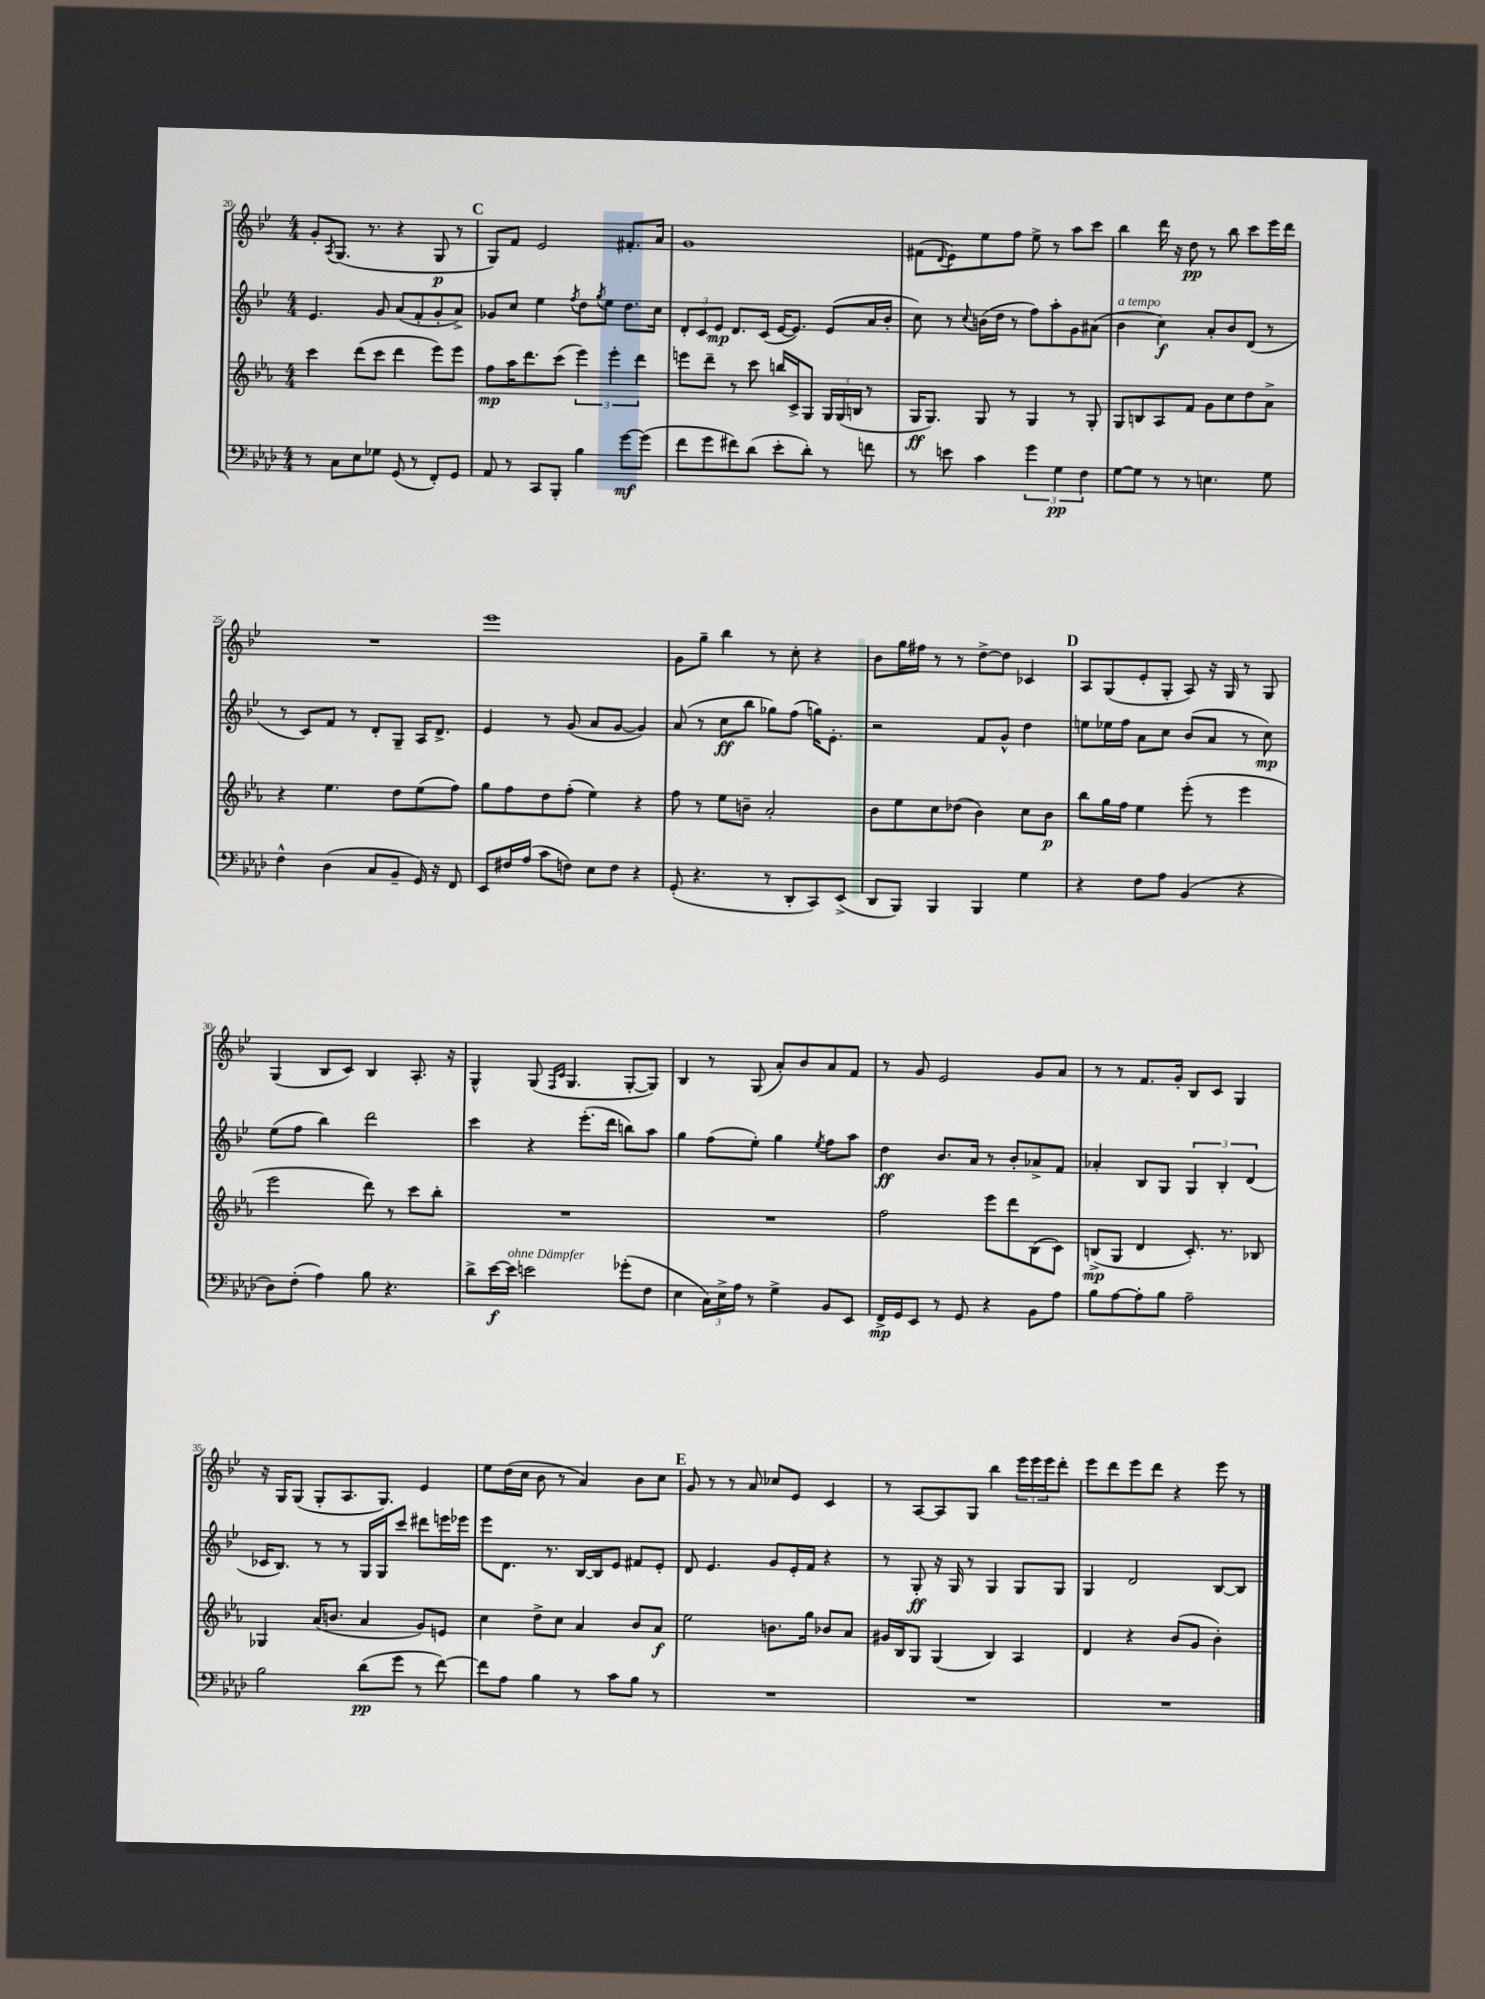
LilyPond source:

<<
\new StaffGroup <<
\new Staff = "s0" {
    \clef treble \key bes \major \numericTimeSignature \time 4/4
    g'8-. \acciaccatura { a8 } g8.( r8. r4 g8\p r8 |
    \mark \markup { \bold "C" } g8) f'8 ees'2 fis'8.-. a'16 |
    g'1 |
    fis'8( \appoggiatura { d'8 } ees'8) ees''8 f''8 ees''8-> r8 a''8 c'''8 |
    bes''4 d'''16 r16 d''8\pp r8 bes''8 c'''8 ees'''16 d'''16 |
    R1 |
    ees'''1 |
    g'8 g''8-- bes''4 r8 c''8-. r4 |
    bes'8 g''16 fis''16 r8 r8 d''8~-> d''8 ces'4 |
    \mark \markup { \bold "D" } a8 g8( ees'8-. g8-. a8) r16 g16 r8 g8 |
    g4( bes8 c'8) bes4 a8.-. r16 |
    g4-^ g8( \grace { f16 c'16 } g4. g8~-. g8) |
    bes4 r8 g8( a'8-.) bes'8 a'8 f'8 |
    r8 g'8 ees'2 g'8 a'8 |
    r8 r8 f'8. g'16-. bes8 c'8 g4 |
    r16 g16 g8( g8-. a8. g8.) ees'4 |
    ees''8 d''16( c''16 bes'8 r8 a'4) bes'8 c''8 |
    \mark \markup { \bold "E" } g'8 r8 r8 a'8 ces''8 ees'8 c'4 |
    r8 a8~ a8 g8 bes''4 \tuplet 3/2 { ees'''16 ees'''16 ees'''16 } d'''8-. |
    ees'''8 d'''8 ees'''8 d'''8 r4 ees'''8 r8 \bar "|." |
}
\new Staff = "s1" {
    \clef treble \key bes \major \numericTimeSignature \time 4/4
    ees'4. g'8 a'8( f'8-. g'8-. a'8->) |
    \mark \markup { \bold "C" } ges'8 c''8 ees''4 \acciaccatura { f''8 } d''8 \acciaccatura { g''8 } ees''8 d''8. c''16 |
    \tuplet 3/2 { d'8-. c'8 ees'8\mp } d'8. c'16( ees'16~ ees'8.) ees'8( a'16 bes'16-. |
    c''8) r8 \appoggiatura { c''8 } b'16( d''16 r8 f''8) a''8-. g'8 ais'8( |
    bes'4^\markup { \italic "a tempo" } c''4\f) a'8-. bes'8 d'8( r8 |
    r8 c'8) f'8 r8 d'8-. g8-- a16 d'8.-> |
    ees'4 r8 g'8( a'8 g'8~ g'4) |
    a'8( r8 c''8\ff bes''8 ges''8) f''8( g''16) ees'8.-. |
    r2 f'8 g'8-^ d''4 |
    \mark \markup { \bold "D" } e''8 ees''16 f''16 a'8 c''8 bes'8( a'8 r8 c''8\mp) |
    ees''8( f''8 bes''4) d'''2 |
    c'''4 r4 ees'''8.-.( d'''16 b''8) a''8 |
    g''4 f''8( ees''8-.) g''4 \acciaccatura { ees''8 } f''8 a''8 |
    d''4\ff bes'8. a'16 r8 bes'8-. aes'8-> f'8 |
    aes'4-. bes8 g8 \tuplet 3/2 { g4 bes4-. d'4( } |
    ces'16 bes8.) r8 r8 g16 g16 c'''8 dis'''8 e'''16 ees'''16 |
    ees'''8 d'8. r8. bes16~ bes16 ees'8 fis'8 ees'8-. |
    \mark \markup { \bold "E" } d'8 ees'4. g'8 ees'16-. f'16 r4 |
    r8 g8-.\ff r16 g16 r8 g4 g8 g8 |
    g4 d'2 bes8~ bes8 \bar "|." |
}
\new Staff = "s2" {
    \clef treble \key ees \major \numericTimeSignature \time 4/4
    c'''4 d'''8( c'''8 d'''4 ees'''8) ees'''8 |
    \mark \markup { \bold "C" } f''8\mp aes''16 d'''8. c'''8( \tuplet 3/2 { ees'''4) ees'''4-. d'''4 } |
    e'''8 d'''8-- r8 c'''8 b''16 c'16-> g8 \tuplet 3/2 { g16 g16( b16 } r8 |
    g16\ff g8.) g8 r8 g4 r8 g8-. |
    g8 b8 aes8 f'8 g'8 c''8 d''8 aes'8-> |
    r4 ees''4. d''8 ees''8( f''8) |
    g''8 f''8 d''8 f''8-.( ees''4) r4 |
    f''8 r8 ees''8 b'8-- aes'2-. |
    bes'8 ees''8 c''8 des''8( bes'4) c''8 bes'8\p |
    \mark \markup { \bold "D" } bes''8 g''16 f''16 ees''4 ees'''8-.( r8 ees'''4 |
    ees'''2 d'''8) r8 c'''8 bes''8-. |
    R1 |
    R1 |
    f''2 ees'''8 d'''8 bes8( c'8) |
    b8->\mp( g8 d'4 c'8.-.) r8. bes8 |
    ges4 aes'16( b'8. aes'4 g'8) e'8 |
    c''4 d''8-> c''8 aes'4 bes'8 aes'8\f |
    \mark \markup { \bold "E" } ees''2 b'8. g''16 bes'8 aes'8 |
    gis'16 bes16 g8 g4( bes4) aes4 |
    d'4 r4 bes'8( g'8 bes'4-.) \bar "|." |
}
\new Staff = "s3" {
    \clef bass \key aes \major \numericTimeSignature \time 4/4
    r8 c8 ees8 ges8 g,8( r8 f,8-.) g,8 |
    \mark \markup { \bold "C" } aes,8 r8 c,8 bes,,8-. bes4 g'8~\mf g'8( |
    f'8 g'8 fis'8) des'8( ees'8-. des'8-.) r8 f'8 |
    r8 e'8 c'4 \tuplet 3/2 { g'4 g4\pp f4 } |
    g8~ g8 r8 r8 e4. g8 |
    f4-^ des4( c8 bes,8-- g,16) r16 f,8 |
    ees,8 fis16 aes16( c'8 f8) ees8 f8 r4 |
    g,8-.( r4. r8 des,8-. c,8) ees,8->( |
    des,8 bes,,8) bes,,4 bes,,4 g4 |
    \mark \markup { \bold "D" } r4 f8 aes8 bes,4( r4 |
    des8) f8-.( aes4) bes8 r4. |
    des'8-> ees'16~\f ees'16^\markup { \italic "ohne Dämpfer" } e'2 ges'8-.( f8 |
    ees4 \tuplet 3/2 { c16) ees16-> aes16 } r8 g4-> bes,8 ees,8 |
    f,16->\mp g,16 ees,8 r8 g,8 r4 bes,8 aes8 |
    bes8 aes8~ aes8-. bes8 aes2-- |
    bes2 des'8\pp( g'8 r8 f'8~) |
    f'8 aes8 bes4 r8 c'8 bes8 r8 |
    \mark \markup { \bold "E" } R1 |
    R1 |
    R1 \bar "|." |
}
>>
>>
\layout { \context { \Score currentBarNumber = #20 } }
